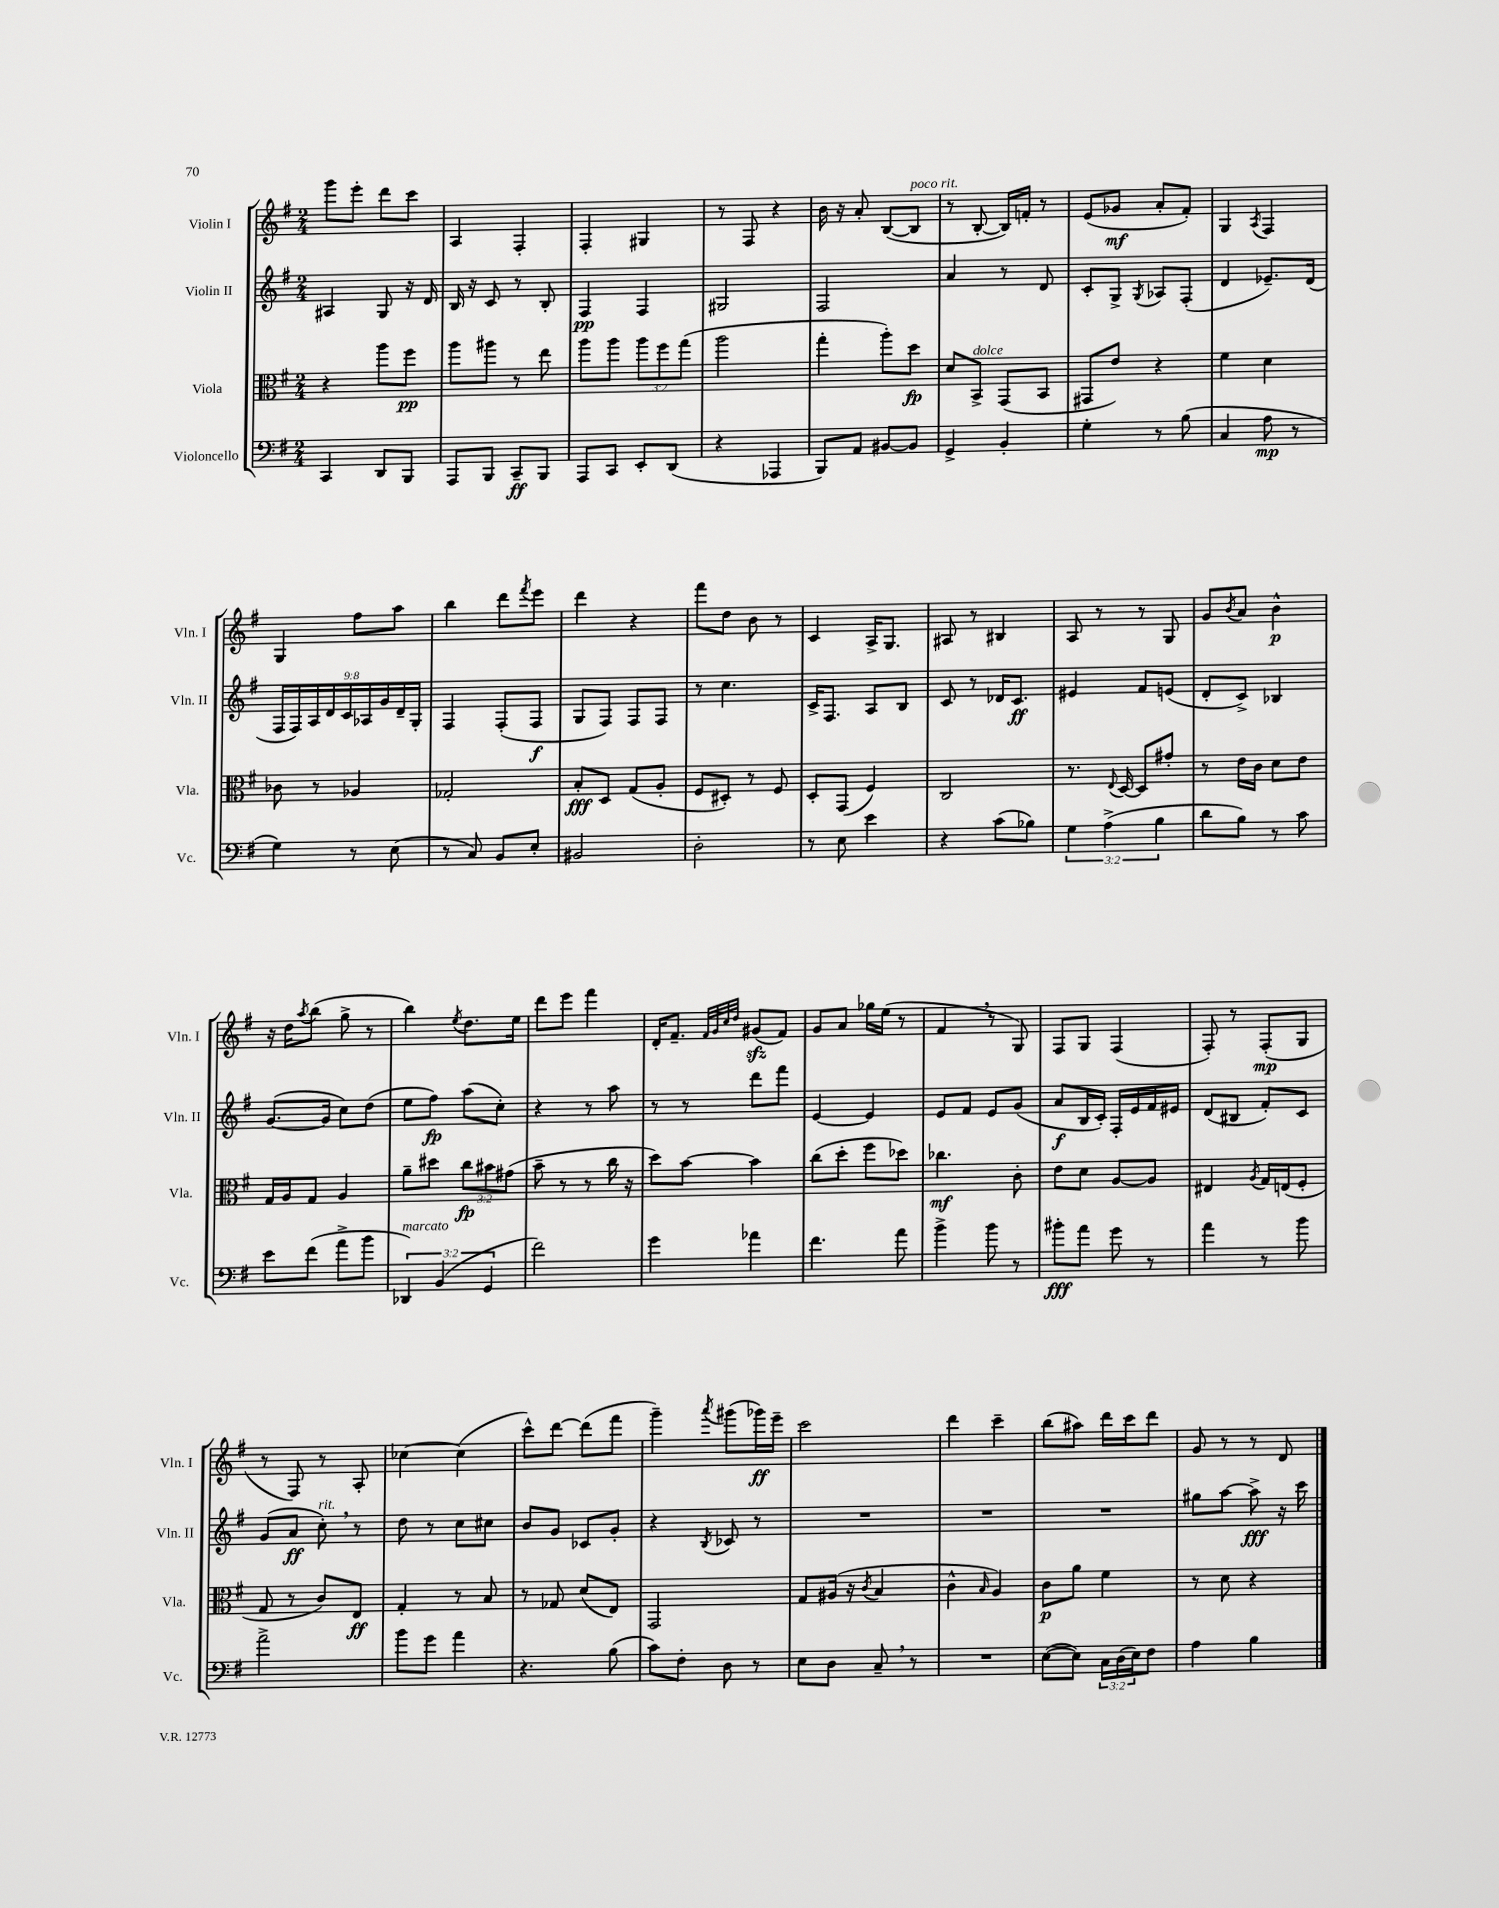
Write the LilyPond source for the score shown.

<<
\new StaffGroup <<
\new Staff = "s0" \with { instrumentName = "Violin I" shortInstrumentName = "Vln. I" } {
    \clef treble \key g \major \numericTimeSignature \time 2/4
    g'''8 e'''8-. d'''8 c'''8 |
    a4 fis4-. |
    fis4-. gis4 |
    r8 fis8 r4 |
    b'16 r16 a'8-. b8~( b8^\markup { \italic "poco rit." } |
    r8 b8~-. b16) f'16-. r8 |
    e'8( ges'8\mf a'8-. fis'8-.) |
    g4 \acciaccatura { a8 } fis4 |
    g4 fis''8 a''8 |
    b''4 d'''8 \acciaccatura { fis'''8 } e'''8 |
    d'''4 r4 |
    fis'''8 d''8 b'8 r8 |
    c'4 a16-> g8. |
    ais8 r8 bis4 |
    a8 r8 r8 g8 |
    g'8 \acciaccatura { b'8 } a'8 b'4-^\p |
    r16 d''16 \acciaccatura { a''8 } b''8( g''8-> r8 |
    b''4) \acciaccatura { e''8 } d''8. e''16 |
    d'''8 e'''8 fis'''4 |
    d'16-. fis'8.-- \grace { fis'32 g'32 c''32 d''32 } gis'8\sfz( fis'8) |
    g'8 a'8 ges''16 e''16( r8 |
    fis'4 \breathe r8 g8) |
    fis8 g8 fis4( |
    fis8-.) r8 fis8-.\mp( g8 |
    r8 fis8) r8 a8-. |
    ces''4~ ces''4( |
    c'''8-^) d'''8~ d'''8( fis'''8 |
    g'''4--) \acciaccatura { a'''8 } gis'''8( ges'''16\ff) e'''16-- |
    c'''2 |
    d'''4 c'''4-- |
    b''8( ais''8) d'''16 c'''16 d'''8 |
    g'8 r8 r8 d'8 \bar "|." |
}
\new Staff = "s1" \with { instrumentName = "Violin II" shortInstrumentName = "Vln. II" } {
    \clef treble \key g \major \numericTimeSignature \time 2/4 \override Staff.TupletNumber.text = #tuplet-number::calc-fraction-text
    ais4 g8 r16 d'16 |
    b16 r16 c'8 r8 b8-. |
    fis4\pp fis4 |
    gis2 |
    fis2 |
    a'4 r8 d'8 |
    c'8-. g8-> \acciaccatura { g8 } aes8 fis8-.( |
    d'4 ees'8.--) d'16( |
    \tuplet 9/8 { fis16 fis16) a16 d'16 c'16 aes16 g'16 d'16-- g16-. } |
    fis4 fis8-.( fis8\f |
    g8 fis8) fis8 fis8 |
    r8 c''4. |
    c'16-> fis8. a8 b8 |
    c'8 r8 des'16 c'8.\ff |
    eis'4 fis'8 e'8( |
    d'8-. c'8->) bes4 |
    g'8.~( g'16 c''8) d''8( |
    e''8 fis''8\fp) a''8( c''8-.) |
    r4 r8 a''8 |
    r8 r8 d'''8 fis'''8 |
    e'4~ e'4 |
    e'8 fis'8 e'8 g'8( |
    a'8\f b16 c'16-.) fis16-. e'16 fis'16 eis'16 |
    d'8( bis8 fis'8-.) c'8 |
    g'8( a'8\ff c''8-.^\markup { \italic "rit." }) \breathe r8 |
    d''8 r8 c''8 cis''8 |
    b'8 g'8 ces'8 g'8-. |
    r4 \acciaccatura { b8 } ces'8 r8 |
    R2 |
    R2 |
    R2 |
    gis''8 a''8~ a''8->\fff r16 c'''16 \bar "|." |
}
\new Staff = "s2" \with { instrumentName = "Viola" shortInstrumentName = "Vla." } {
    \clef alto \key g \major \numericTimeSignature \time 2/4 \override Staff.TupletNumber.text = #tuplet-number::calc-fraction-text
    r4 a''8 fis''8\pp |
    a''8 ais''8 r8 e''8 |
    a''8 a''8 \tuplet 3/2 { a''8 fis''8 g''8( } |
    a''2 |
    g''4-. a''8-.) d''8\fp |
    d'8 b,8->^\markup { \italic "dolce" } g,8( b,8 |
    gis,8 e'8) r4 |
    fis'4 d'4 |
    ces'8 r8 aes4 |
    ges2-. |
    b8-.\fff d8 g8( a8-. |
    fis8 dis8-.) r8 fis8 |
    d8-. g,8( fis4) |
    c2 |
    r8. \appoggiatura { e8 } d16~ d8 gis'8-. |
    r8 e'16 c'16 d'8 e'8 |
    g16 a16 g8 a4 |
    a'8-- dis''8 \tuplet 3/2 { c''8\fp bis'8 gis'8( } |
    b'8-- r8 r8 c''16 r16 |
    d''8) b'8~ b'4 |
    c''8( d''8-. fis''8 des''8) |
    ces''4.\mf c'8-. |
    e'8 d'8 a8~ a8 |
    eis4 \acciaccatura { a8 } g16 e16( fis8-. |
    g8 r8 c'8) e8\ff |
    g4-. r8 b8 |
    r8 ges8 d'8( e8) |
    g,2 |
    g8 ais16( r16 \acciaccatura { c'8 } b4 |
    c'4-^ \grace { b16 } a4) |
    c'8\p a'8 fis'4 |
    r8 d'8 r4 \bar "|." |
}
\new Staff = "s3" \with { instrumentName = "Violoncello" shortInstrumentName = "Vc." } {
    \clef bass \key g \major \numericTimeSignature \time 2/4 \override Staff.TupletNumber.text = #tuplet-number::calc-fraction-text
    c,4 d,8 b,,8 |
    a,,8 b,,8 c,8--\ff b,,8 |
    a,,8 c,8 e,8-. d,8( |
    r4 aes,,4 |
    b,,8) a,8 bis,8~ bis,8 |
    g,4-> b,4-. |
    g4-. r8 b8( |
    c4 a8\mp r8 |
    g4) r8 e8( |
    r8 c8) b,8 e8-. |
    bis,2 |
    d2-. |
    r8 e8 e'4 |
    r4 c'8( bes8) |
    \tuplet 3/2 { g4 a4->( b4 } |
    d'8 b8) r8 c'8 |
    e'8 fis'8( a'8-> b'8 |
    \tuplet 3/2 { des,4^\markup { \italic "marcato" }) b,4( g,4 } |
    fis'2) |
    g'4 aes'4 |
    fis'4. a'8 |
    b'4-> b'8 r8 |
    bis'8-.\fff a'8 g'8 r8 |
    a'4 r8 b'8 |
    a'2-> |
    b'8 g'8 a'4 |
    r4. b8( |
    c'8) fis8-. d8 r8 |
    e8 d8 c8-- \breathe r8 |
    R2 |
    e8~( e8) \tuplet 3/2 { c16 d16( e16) } fis8 |
    a4 b4 \bar "|." |
}
>>
>>
\layout { \context { \Score \remove "Bar_number_engraver" } }
